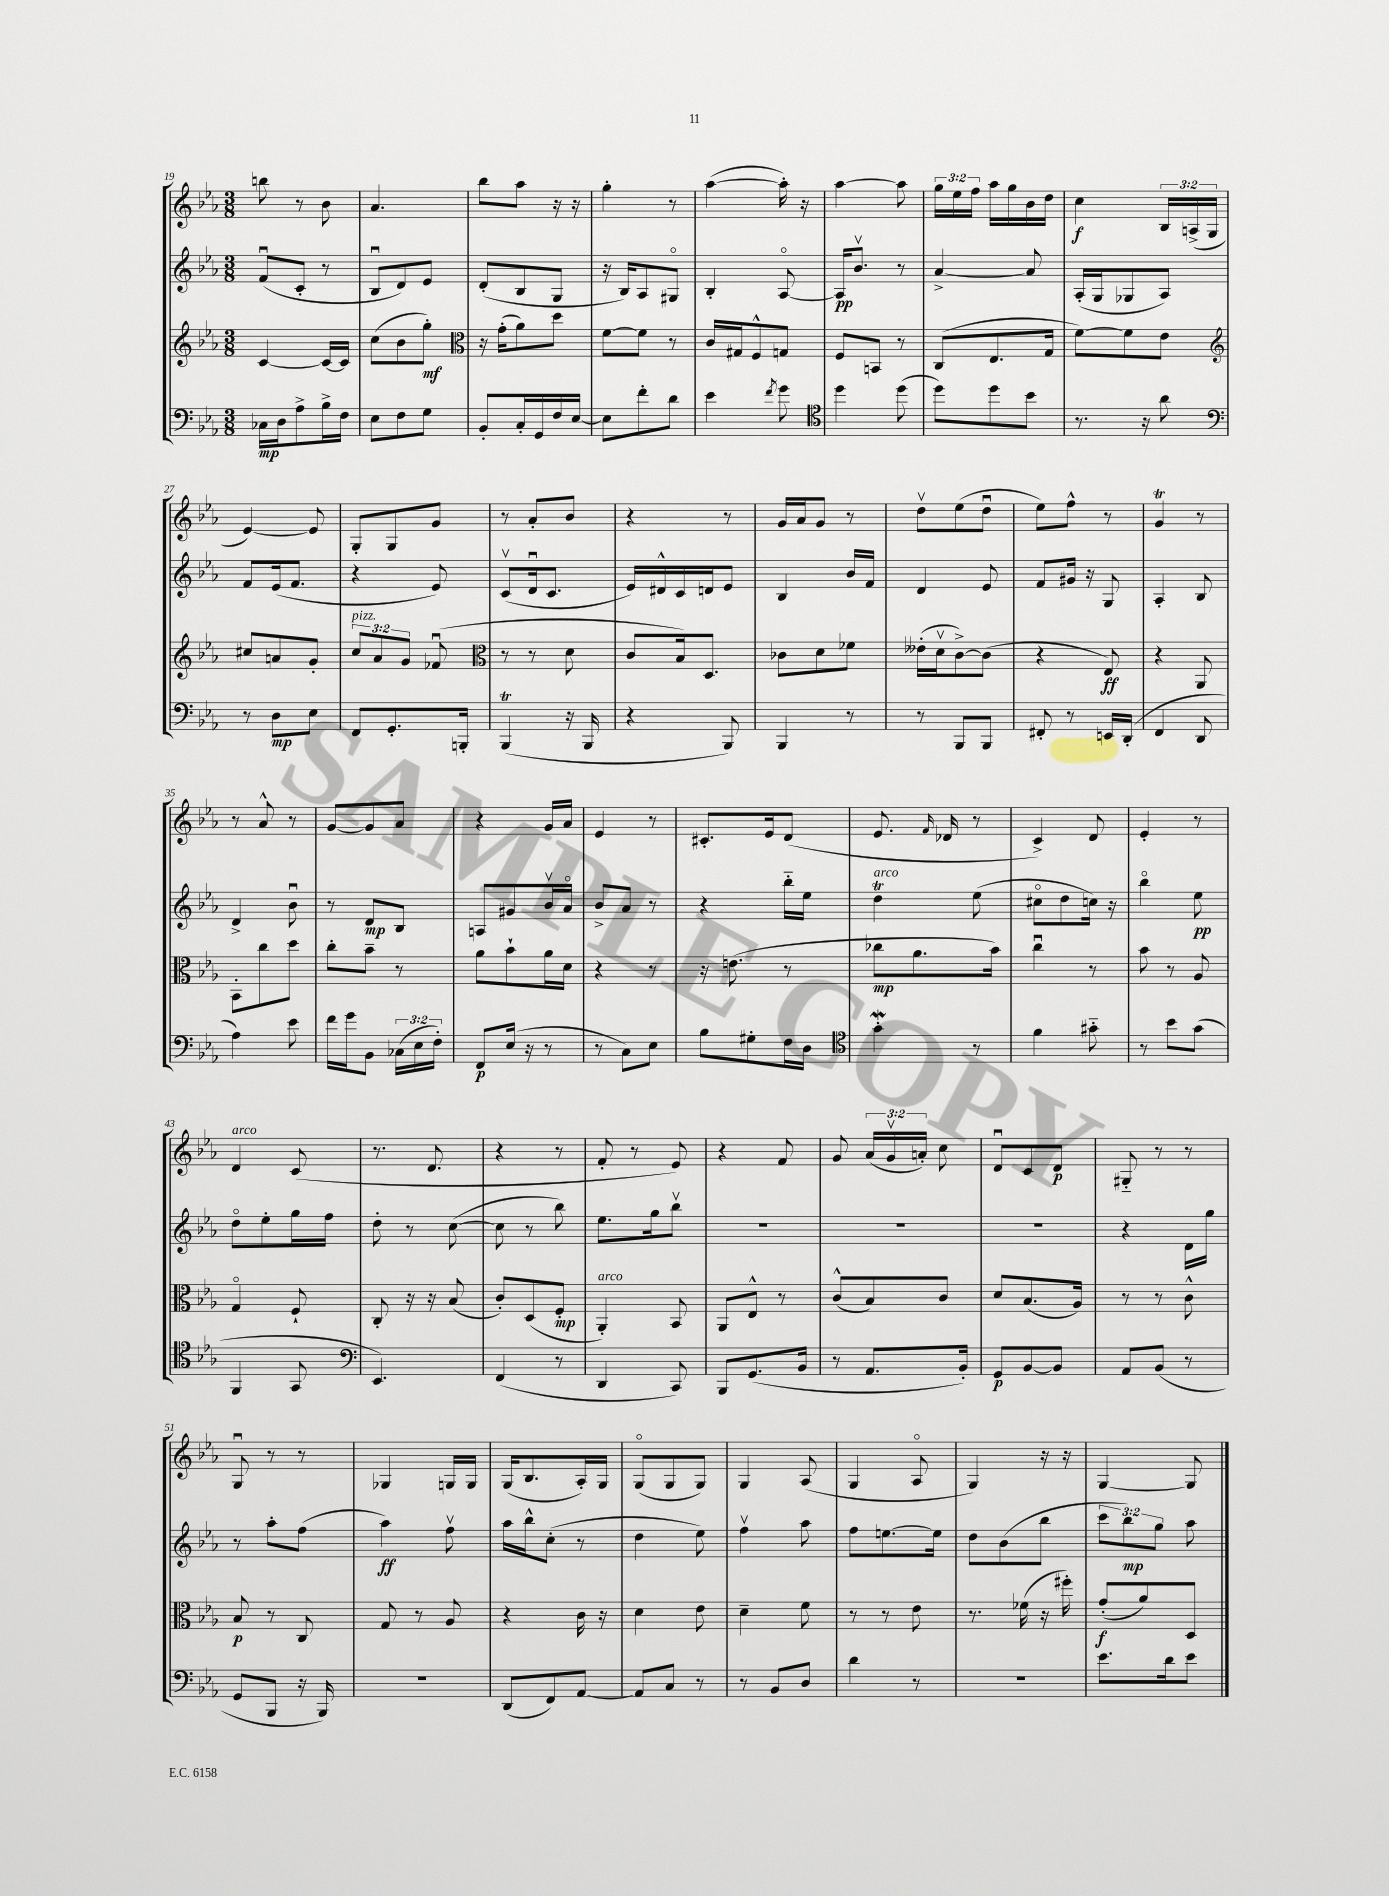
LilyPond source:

<<
\new StaffGroup <<
\new Staff = "s0" {
    \clef treble \key ees \major \numericTimeSignature \time 3/8 \override Staff.TupletNumber.text = #tuplet-number::calc-fraction-text
    \autoBeamOff b''8 r8 bes'8 |
    aes'4. |
    bes''8[ aes''8] r16 r16 |
    g''4-. r8 |
    aes''4~( aes''16-.) r16 |
    aes''4~ aes''8 |
    \tuplet 3/2 { g''16[ ees''16 f''16] } aes''16[ g''16 bes'16 d''16] |
    c''4\f \tuplet 3/2 { bes16[ a16->( g16] } |
    ees'4~) ees'8 |
    g8[-. g8 g'8] |
    r8 aes'8[-. bes'8] |
    r4 r8 |
    g'16[ aes'16 g'8] r8 |
    d''8[\upbow ees''8( d''8]\downbow |
    ees''8[) f''8]-^ r8 |
    g'4\trill r8 |
    r8 aes'8-^ r8 |
    g'8[~ g'8 aes'8] |
    r4 g'16[ aes'16] |
    ees'4 r8 |
    cis'8.[-. ees'16 d'8]( |
    ees'8. \grace { f'16 } des'16 r8 |
    c'4->) d'8 |
    ees'4-. r8 |
    d'4^\markup { \italic "arco" } c'8( |
    r8. d'8. |
    r4 r8 |
    f'8-. r8 ees'8) |
    r4 f'8 |
    g'8 \tuplet 3/2 { aes'16[( g'16\upbow a'16]-.) } c''8 |
    d'8[\downbow c'8 d'8]\p |
    gis8-_ r8 r8 |
    g8\downbow r8 r8 |
    ges4 g16[ g16] |
    g16[( bes8. aes16-.) g16] |
    g8[\flageolet( g8 g8]) |
    g4 aes8( |
    g4 aes8\flageolet |
    g4) r16 r16 |
    g4~ g8 \bar "|." |
}
\new Staff = "s1" {
    \clef treble \key ees \major \numericTimeSignature \time 3/8 \override Staff.TupletNumber.text = #tuplet-number::calc-fraction-text
    \autoBeamOff f'8[\downbow( c'8]-. r8 |
    bes8[\downbow d'8) ees'8] |
    d'8[-.( bes8 g8] |
    r16 bes16[) aes8 gis8]\flageolet |
    bes4-. aes8~\flageolet |
    aes16[\pp bes'8.]\upbow r8 |
    aes'4~-> aes'8 |
    aes16[-.( g16 ges8 aes8]) |
    f'8[ ees'16( f'8.] |
    r4 ees'8) |
    c'8[\upbow( d'16\downbow c'8.] |
    ees'16[) dis'16-^ c'16 d'16 ees'8] |
    bes4 bes'16[ f'16] |
    d'4 ees'8 |
    f'8[ gis'16] r16 g8 |
    aes4-. bes8 |
    d'4-> bes'8\downbow |
    r8 d'8[\mp bes8] |
    a8[ gis'8 bes'16\upbow aes'16]\flageolet |
    bes'8[-> aes'8] r8 |
    r4 bes''16[-_ ees''16] |
    d''4\trill^\markup { \italic "arco" } ees''8( |
    cis''8[\flageolet d''8 c''16]) r16 |
    bes''4\flageolet ees''8\pp |
    d''8[\flageolet ees''8-. g''16 f''16] |
    d''8-. r8 c''8~( |
    c''8 r8 bes''8) |
    ees''8.[ g''16 bes''8]\upbow |
    R4. |
    R4. |
    R4. |
    r4 d'16[ g''16] |
    r8 aes''8[-. f''8]( |
    aes''4\ff) f''8\upbow |
    aes''16[ bes''16-^ c''8]-.( r8 |
    d''4 ees''8) |
    f''4\upbow aes''8 |
    f''8[ e''8.~ e''16] |
    d''8[ bes'8( bes''8] |
    \tuplet 3/2 { c'''8[ bes''8\mp) g''8] } aes''8 \bar "|." |
}
\new Staff = "s2" {
    \clef treble \key ees \major \numericTimeSignature \time 3/8 \override Staff.TupletNumber.text = #tuplet-number::calc-fraction-text
    \autoBeamOff c'4~ c'16[~ c'16] |
    c''8[( bes'8 g''8]-.\mf) |
    \clef alto r16 g'16[-.( aes'8) d''8] |
    f'8[~ f'8] r8 |
    c'16[ gis16 f8-^ g8] |
    f8[ b,8] r8 |
    c8[( ees8. g16] |
    f'8[~) f'8 ees'8] |
    \clef treble cis''8[ a'8 g'8]-. |
    \tuplet 3/2 { c''8[^\markup { \italic "pizz." } aes'8 g'8] } fes'8\downbow( |
    \clef alto r8 r8 d'8 |
    c'8[ bes16) d8.] |
    ces'8[ d'8 fes'8] |
    eeses'16[-.( d'16\upbow c'8~->) c'8]( |
    r4 ees8\ff) |
    r4 aes,8 |
    bes,8[-. c''8 d''8] |
    c''8[-. bes'8]-- r8 |
    aes'8[ bes'8-! aes'16 d'16] |
    r4 r8 |
    r16 e'8.( r8 |
    ces''8[\mp aes'8. bes'16]) |
    c''4\downbow r8 |
    bes'8 r8 aes8 |
    g4\flageolet f8-! |
    c8-. r16 r16 bes8( |
    c'8[-.) d8( f8]-.\mp |
    aes,4-.^\markup { \italic "arco" }) bes,8 |
    aes,8[ ees8]-^ r8 |
    c'8[-^( bes8) c'8] |
    d'8[ bes8.( aes16]) |
    r8 r8 c'8-^ |
    bes8\p r8 c8 |
    g8 r8 aes8 |
    r4 c'16 r16 |
    d'4 ees'8 |
    d'4-- f'8 |
    r8 r8 ees'8 |
    r8. fes'16( r16 fis''16-.) |
    g'8[-.\f( aes'8) d8] \bar "|." |
}
\new Staff = "s3" {
    \clef bass \key ees \major \numericTimeSignature \time 3/8 \override Staff.TupletNumber.text = #tuplet-number::calc-fraction-text
    \autoBeamOff ces16[\mp d16 aes8-> bes16-> f16] |
    ees8[ f8 g8] |
    bes,8[-. c16-. g,16 f16 ees16]~ |
    ees8[ f'8-. d'8] |
    ees'4 \acciaccatura { f'8 } g'8 |
    \clef tenor d''4 d''8( |
    d''8[) d''8 bes'8] |
    r8. r16 aes'8 |
    \clef bass r8 d8[\mp ees8] |
    f,8[ g,8.-. b,,16]-. |
    bes,,4\trill( r16 bes,,16 |
    r4 bes,,8) |
    bes,,4 r8 |
    r8 bes,,8[ bes,,8] |
    fis,8-. r8 e,16[ d,16]-.( |
    f,4 d,8 |
    aes4) ees'8 |
    f'16[ g'16 bes,8] \tuplet 3/2 { ces16[( ees16 f16]-.) } |
    f,8[\p ees16]( r16 r8 |
    r8 c8[) ees8] |
    bes8[ gis8-. f16 d16] |
    \clef tenor g'4-.\mordent r8 |
    f'4 gis'8-_ |
    r8 bes'8[ g'8]( |
    f,4 g,8 |
    \clef bass ees,4.) |
    f,4( r8 |
    d,4 c,8) |
    bes,,8[ g,8.( bes,16] |
    r8 aes,8.[ bes,16]-.) |
    g,8[\p bes,8~ bes,8] |
    aes,8[ bes,8]( r8 |
    g,8[ bes,,8] r16 bes,,16) |
    R4. |
    d,8[( f,8) aes,8]~ |
    aes,8[ c8] r8 |
    r8 bes,8[ d8] |
    d'4 r8 |
    R4. |
    ees'8.[ d'16 ees'8] \bar "|." |
}
>>
>>
\layout { \context { \Score currentBarNumber = #19 } }
